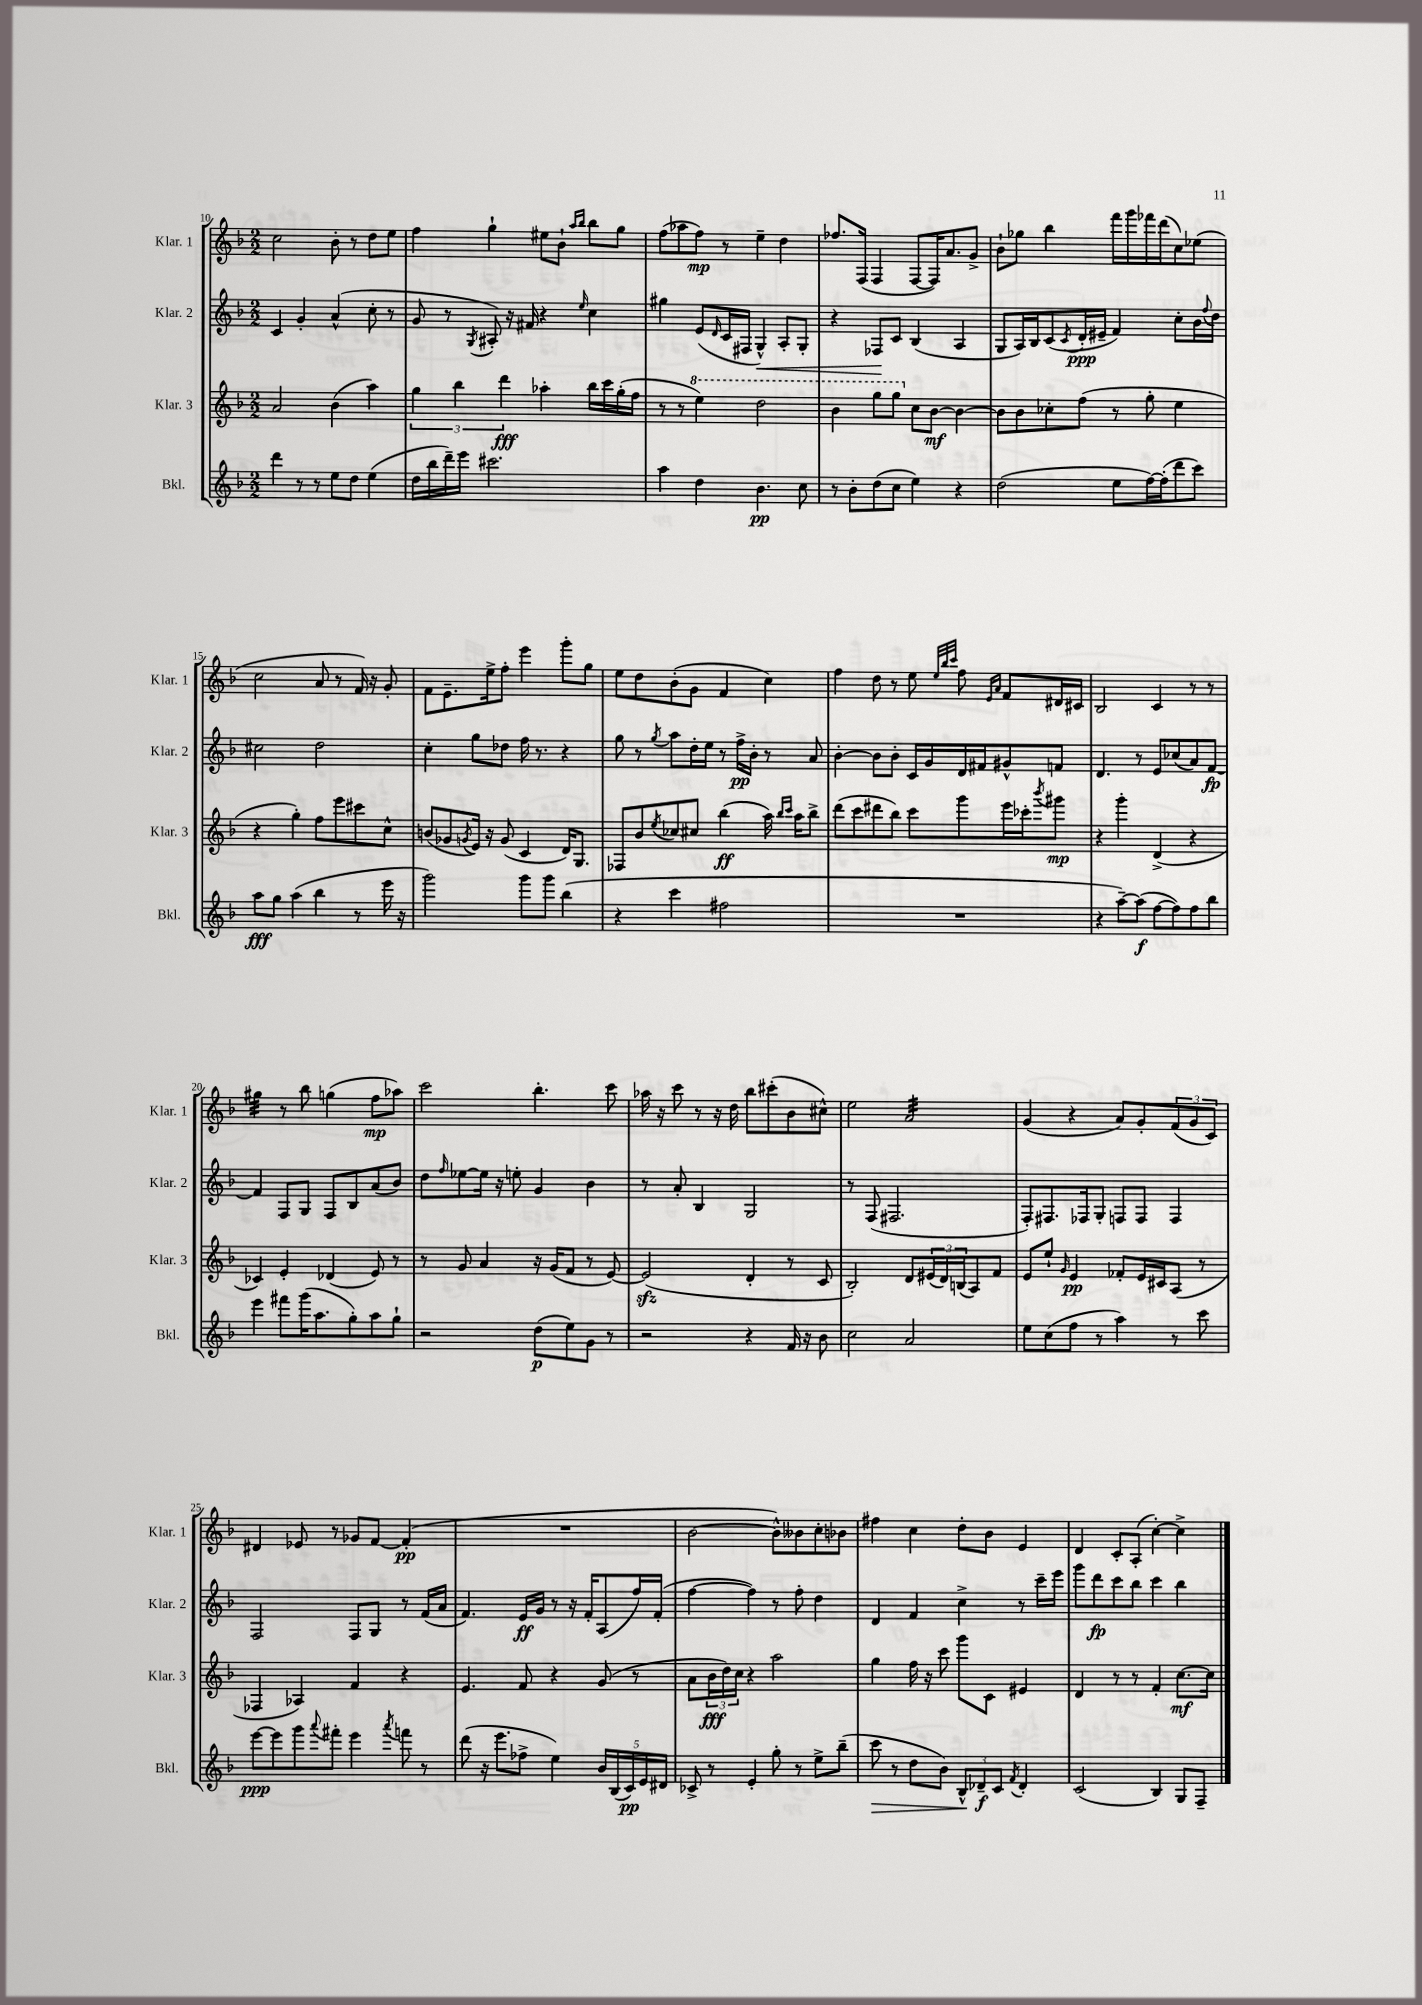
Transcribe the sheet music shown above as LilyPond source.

<<
\new StaffGroup <<
\new Staff = "s0" \with { instrumentName = "Klar. 1" shortInstrumentName = "Klar. 1" } {
    \clef treble \key f \major \numericTimeSignature \time 2/2
    c''2 bes'8-. r8 d''8 e''8 |
    f''4 g''4-! eis''8 bes'8-! \grace { a''16 bes''16 } bes''8 g''8 |
    f''8( aes''8 f''8\mp) r8 e''4-- d''4 |
    fes''8. f16( f4 f8~ f16) a'8. g'8-> |
    bes'8-! ges''8 bes''4 f'''16 g'''16 fes'''16 d'''16( c''8) ees''8( |
    c''2 a'8 r8 f'16) r16 g'8-. |
    f'8 e'8.-- e''16-> f''8-. e'''4 g'''8-. g''8 |
    e''8 d''8 bes'8-.( g'8 f'4 c''4) |
    f''4 d''8 r8 e''8 \grace { e''32 bes''32 c'''32 } f''8 \grace { e'16 a'16 } f'8 dis'16 cis'16 |
    bes2 c'4 r8 r8 |
    gis''4:32 r8 bes''8 g''4( f''8\mp aes''8) |
    c'''2 bes''4.-. c'''8 |
    aes''16 r16 c'''8 r8 r16 d''16 bes''8 cis'''8-.( bes'8 cis''8-^) |
    e''2 a'2:32 |
    g'4( r4 a'8) g'8-. \tuplet 3/2 { f'8( g'8 c'8) } |
    dis'4 ees'8 r8 ges'8 f'8~ f'4-.\pp( |
    R1 |
    bes'2~ bes'8-^) beses'8 c''8-. bes'8 |
    fis''4 c''4 d''8-. bes'8 e'4 |
    d'4 c'8-. a8-.( c''4~-.) c''4-> \bar "|." |
}
\new Staff = "s1" \with { instrumentName = "Klar. 2" shortInstrumentName = "Klar. 2" } {
    \clef treble \key f \major \numericTimeSignature \time 2/2
    c'4 g'4-. a'4-^( c''8-. r8 |
    g'8 r8 \acciaccatura { g8 } ais8-.) r16 fis'16 r4 \grace { e''16 } c''4 |
    gis''4 e'8( \grace { d'16 } c'16 fis16 g4-^\<) a8-. g8-. |
    r4 fes8\! c'8 bes4( a4 |
    g8 a16) bes16 c'8( \acciaccatura { c'8 } d'16-.\ppp eis'16-- f'4) c''8-. bes'16 \appoggiatura { f''8 } d''16 |
    cis''2 d''2 |
    c''4-. g''8 des''8 f''16 r8. r4 |
    g''8 r8 \acciaccatura { g''8 } a''8 d''16-. e''16 r8 f''16->\pp bes'16-. r8 a'8 |
    bes'4~-. bes'8 bes'8-. c'16 g'16 d'16 fis'16 gis'8-^ f'8 |
    d'4. r8 e'8 ces''8( a'8) f'8~\fp |
    f'4 f8 g8 f8 bes8 a'8( bes'8) |
    d''8 \grace { f''16 } ees''8~ ees''16 r16 e''8-. g'4 bes'4 |
    r8 a'8-. bes4 g2 |
    r8 f8( fis2. |
    f8-.) fis8. fes16 g8-. f8 f8 f4 |
    f2 f8 g8 r8 f'16( a'16 |
    f'4.) e'16\ff g'16 r8 r16 f'16-. a8( f''16) f'16-.( |
    f''4~ f''4) r8 f''8-. d''4 |
    d'4 f'4 c''4-> r8 c'''16-- e'''16 |
    g'''8 d'''8\fp c'''8 bes''8 c'''4 bes''4 \bar "|." |
}
\new Staff = "s2" \with { instrumentName = "Klar. 3" shortInstrumentName = "Klar. 3" } {
    \clef treble \key f \major \numericTimeSignature \time 2/2
    a'2 bes'4( a''4) |
    \tuplet 3/2 { g''4 bes''4 d'''4\fff } aes''4-. bes''16 c'''16 g''16-.( f''16 |
    r8 r8 \ottava #1 e'''4) d'''2 |
    bes''4 g'''8 g'''8 \ottava #0 c''8 bes'8~\mf bes'4~ |
    bes'8 bes'8 ces''8-. f''8( r8 g''8-. e''4 |
    r4 g''4-.) f''8 e'''8 cis'''8 c''8-^ |
    b'8( ges'8 \acciaccatura { g'8 } e'16) r16 g'8( c'4 d'16) g8. |
    fes8 bes'8 \acciaccatura { e''8 } ces''8 cis''8 bes''4\ff( a''16) \grace { bes''16 c'''16 } a''16 bes''8-> |
    d'''8( c'''8 dis'''8 bes''8) c'''8 g'''8 e'''16 ces'''16-. \acciaccatura { bes'''8 } gis'''8\mp |
    r4 g'''4-. d'4->( r4 |
    ces'4) e'4-. des'4( e'8) r8 |
    r8 g'8 a'4 r16 g'16( f'8 r8 e'8~) |
    e'2\sfz( d'4-. r8 c'8 |
    bes2-.) d'8 \tuplet 3/2 { eis'16( d'16) b16( } a8) f'8 |
    e'8 e''8-! \grace { g'16 } e'4\pp fes'8-. e'16 cis'16 a8( r8 |
    fes4 aes4) f'4 r4 |
    e'4. f'8 r4 g'8( r8 |
    a'8 \tuplet 3/2 { bes'16\fff d''16) c''16 } r4 a''2 |
    g''4 f''16 r16 c'''8 g'''8 c'8 eis'4 |
    d'4 r8 r8 f'4-. c''8.~\mf c''16 \bar "|." |
}
\new Staff = "s3" \with { instrumentName = "Bkl." shortInstrumentName = "Bkl." } {
    \clef treble \key f \major \numericTimeSignature \time 2/2
    d'''4 r8 r8 e''8 d''8 e''4( |
    d''16 bes''16 d'''16--) e'''16 cis'''2. |
    a''4 d''4 bes'4.\pp c''8 |
    r8 bes'8-. d''8( c''8 e''4) r4 |
    d''2( e''8 f''16~) f''16-.( d'''8 c'''8) |
    a''8\fff g''8 a''4( bes''4 r8 e'''16 r16 |
    g'''2) g'''8 g'''8 bes''4( |
    r4 c'''4 fis''2 |
    R1 |
    r4 a''8~--) a''8\f( f''8~ f''8) f''8 bes''8 |
    e'''4 fis'''8 g'''16( a''8. g''8-.) a''8 g''8-! |
    r2 d''8\p( e''8) g'8 r8 |
    r2 r4 f'16 r16 bes'8 |
    c''2 a'2 |
    e''8 c''8( f''8 r8 a''4) r8 c'''8 |
    e'''8~\ppp e'''8 g'''8 \appoggiatura { a'''8 } fis'''8-. e'''4 \acciaccatura { a'''8 } f'''8 r8 |
    d'''8( r16 e'''8. fes''8-> e''4) \tuplet 5/4 { bes'16 bes16( c'16\pp) e'16 dis'16 } |
    ces'8-> r8 e'4-. g''8-. r8 e''8-> bes''8--( |
    c'''8\> r8 d''8 bes'8) \tuplet 3/2 { bes8-^\! des'8--\f c'8 } \acciaccatura { f'8 } des'4-. |
    c'2( bes4) g8 f8-- \bar "|." |
}
>>
>>
\layout { \context { \Score currentBarNumber = #10 } }
